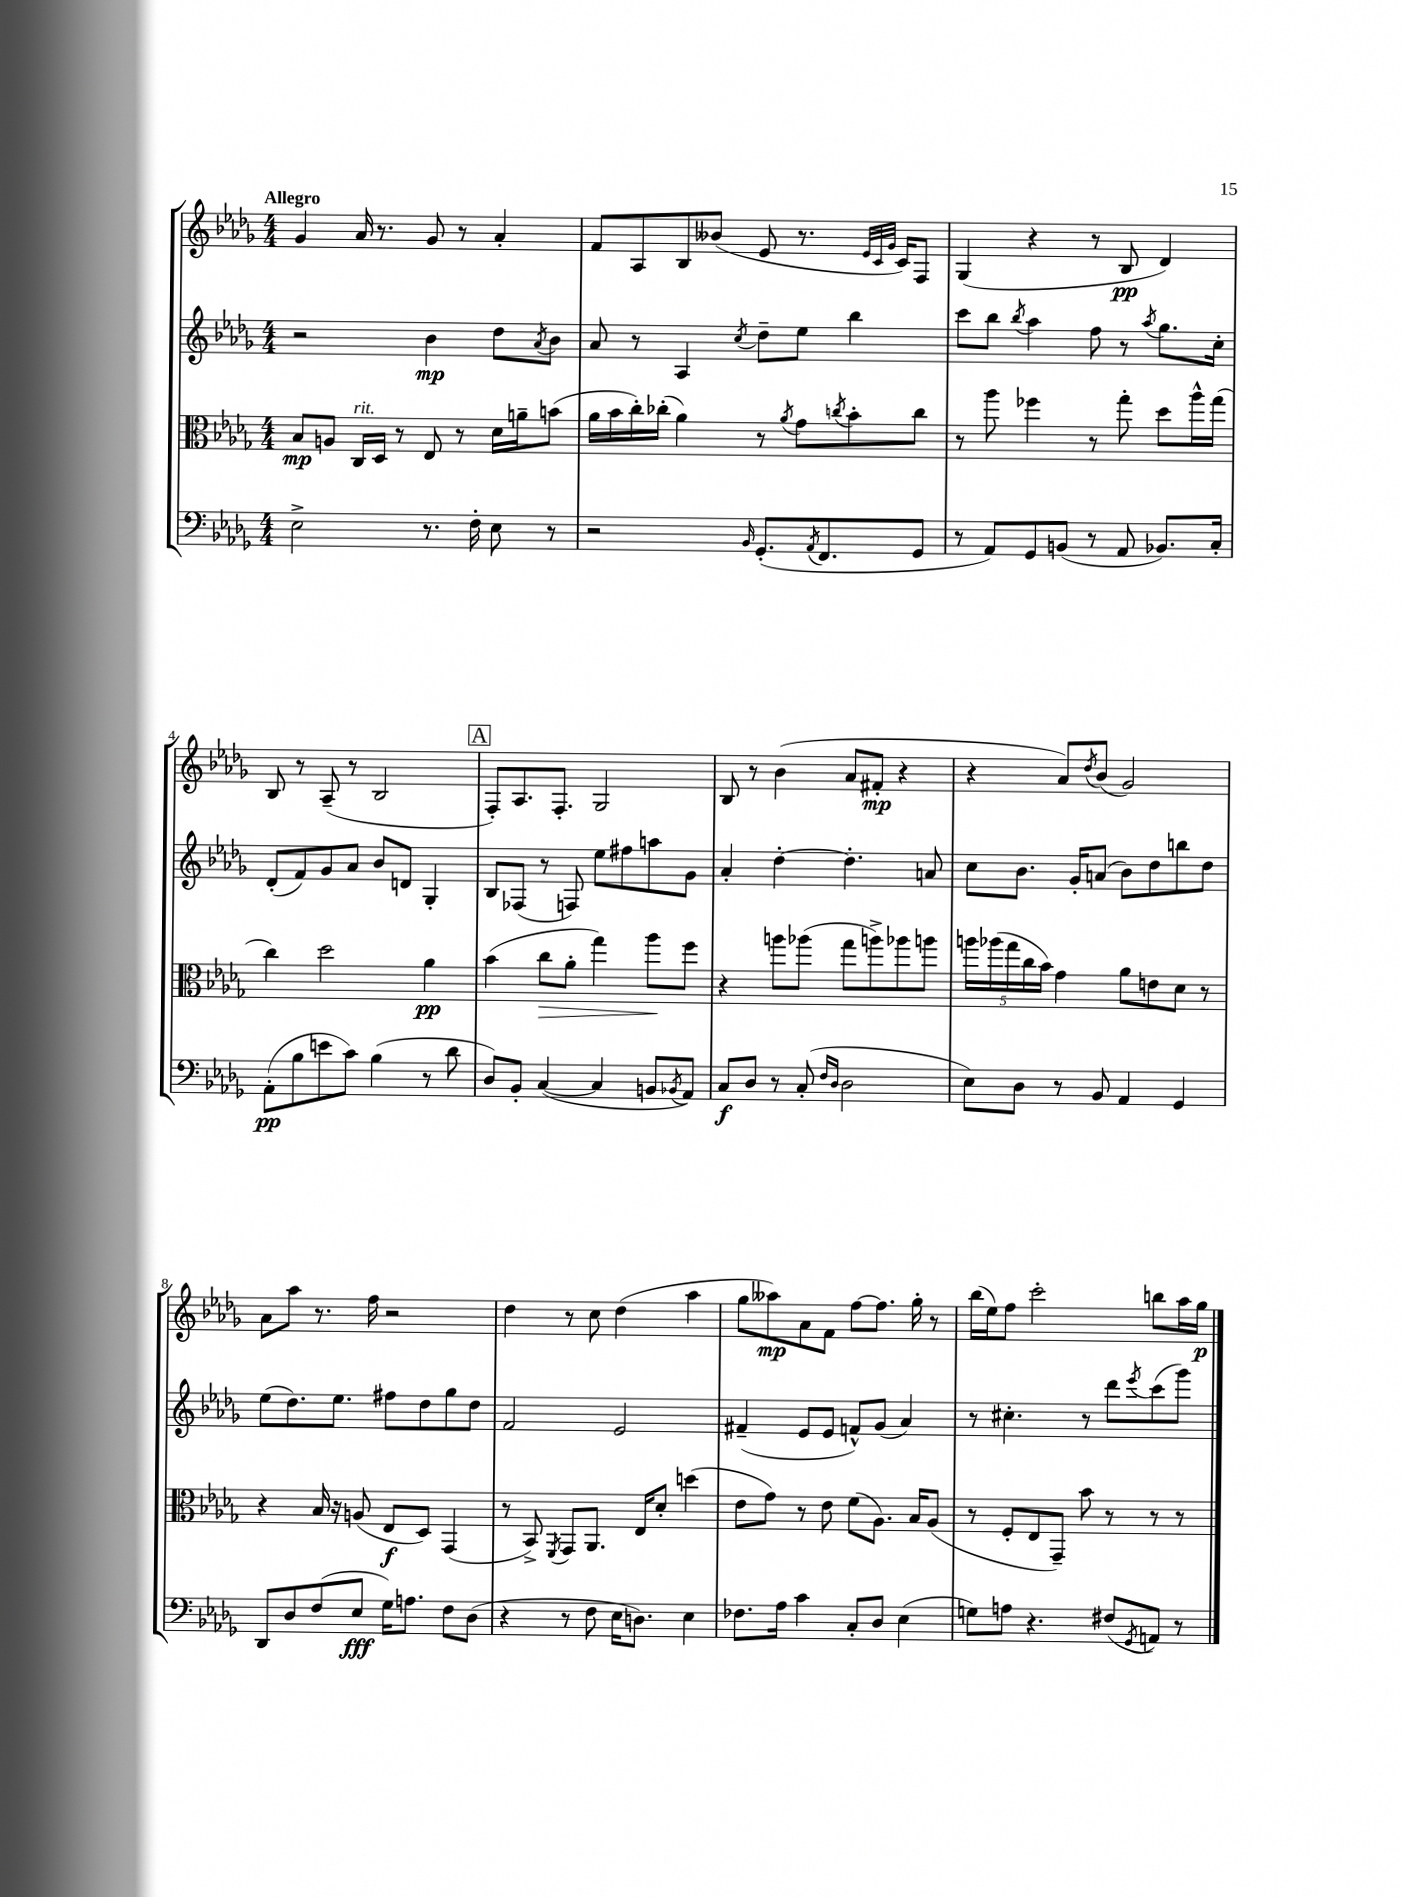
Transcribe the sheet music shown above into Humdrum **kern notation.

**kern	**dynam	**kern	**dynam	**kern	**dynam	**kern	**dynam
*part4	*part4	*part3	*part3	*part2	*part2	*part1	*part1
*staff4	*staff4	*staff3	*staff3	*staff2	*staff2	*staff1	*staff1
*clefF4	*	*clefC3	*	*clefG2	*	*clefG2	*
*k[b-e-a-d-g-]	*	*k[b-e-a-d-g-]	*	*k[b-e-a-d-g-]	*	*k[b-e-a-d-g-]	*
*M4/4	*	*M4/4	*	*M4/4	*	*M4/4	*
=1	=1	=1	=1	=1	=1	=1	=1
!	!	!	!	!	!	!LO:TX:a:B:t=Allegro	!
2E-^\	.	8B-/L	mp	2r	.	4g-/	.
.	.	8An/J	.	.	.	.	.
!	!	!LO:TX:a:i:t=rit.	!	!	!	!	!
.	.	16C/LL	.	.	.	16a-/	.
.	.	16D-/JJ	.	.	.	8.r	.
.	.	8r	.	.	.	.	.
8.r	.	8E-/	.	4b-\	mp	8g-/	.
.	.	8r	.	.	.	8r	.
16F'\	.	.	.	.	.	.	.
8E-\	.	16d-\LL	.	8dd-\L	.	4a-'/	.
.	.	16an~\J	.	.	.	.	.
.	.	.	.	8qa-/	.	.	.
8r	.	(8bn\J	.	8b-\J	.	.	.
=2	=2	=2	=2	=2	=2	=2	=2
2r	.	16a-\LL	.	8a-/	.	8f/L	.
.	.	16b-\	.	.	.	.	.
.	.	16cc'\)	.	8r	.	8A-/	.
.	.	(16cc-X'\JJ	.	.	.	.	.
.	.	4a-\)	.	4A-/	.	8B-/	.
.	.	.	.	.	.	(8b--X/J	.
16qqBB-/	.	.	.	8qcc/	.	.	.
(8.GG-'/L	.	8r	.	8dd-~\L	.	8e-/	.
.	.	8qa-/	.	.	.	.	.
.	.	8g-\L	.	8ee-\J	.	8.r	.
8qAA-/	.	.	.	.	.	.	.
8.FF/	.	.	.	.	.	.	.
.	.	8qccn/	.	.	.	.	.
.	.	8b-'\	.	4bb-\	.	.	.
.	.	.	.	.	.	32qqe-/LLL	.
.	.	.	.	.	.	32qqc/	.
.	.	.	.	.	.	32qqg-/JJJ	.
.	.	.	.	.	.	16c/KL)	.
8GG-/J	.	8cc\J	.	.	.	8F/J	.
=3	=3	=3	=3	=3	=3	=3	=3
8r	.	8r	.	8ccc\L	.	(4G-/	.
8AA-/L)	.	8aa-\	.	8bb-\J	.	.	.
.	.	.	.	8qbb-/	.	.	.
8GG-/	.	4ff-X\	.	4aa-\	.	4r	.
(8BBn/J	.	.	.	.	.	.	.
8r	.	8r	.	8ff\	.	8r	.
8AA-/	.	8gg-'\	.	8r	.	8B-/	pp
.	.	.	.	8qaa-/	.	.	.
8.BB-X/L)	.	8dd-\L	.	8.gg-\L	.	4d-/)	.
.	.	16aa-^^\L	.	.	.	.	.
16C'/Jk	.	(16gg-\JJ	.	16cc'\Jk	.	.	.
!!LO:LB:g=z
=4	=4	=4	=4	=4	=4	=4	=4
(8AA-'\L	pp	4cc\)	.	(8d-'/L	.	8B-/	.
8B-\	.	.	.	8f/)	.	8r	.
8en\	.	2dd-\	.	8g-/	.	(8A-~/	.
8c\J)	.	.	.	8a-/J	.	8r	.
(4B-\	.	.	.	8b-/L	.	2B-/	.
.	.	.	.	8dn/J	.	.	.
8r	.	4a-\	pp	4G-'/	.	.	.
8d-\	.	.	.	.	.	.	.
!!LO:REH:place=s1:t=A
=5	=5	=5	=5	=5	=5	=5	=5
8D-/L)	.	(4b-\	.	8B-/L	.	8F'/L)	.
8BB-'/J	.	.	.	(8F-X/J	.	8.A-/	.
!	!	!	!LO:HP:b	!	!	!	!
([4C/	.	8cc\L	>	8r	.	.	.
.	.	.	.	.	.	8.F'/J	.
.	.	8a-'\J	.	8Fn/)	.	.	.
4C/]	.	4gg-\)	.	8ee-\L	.	2G-/	.
.	.	.	.	8ff#X\	.	.	.
8BBn/L	.	8aa-\L	.	8aan\	.	.	.
8qBB-X/	.	.	.	.	.	.	.
8AA-/J)	.	8ff\J	]	8g-\J	.	.	.
=6	=6	=6	=6	=6	=6	=6	=6
8C/L	f	4r	.	4a-'/	.	8B-/	.
8D-/J	.	.	.	.	.	8r	.
8r	.	8aan\L	.	[4dd-'\	.	(4b-\	.
(8C'/	.	(8aa-X\J	.	.	.	.	.
16qqF/LL	.	.	.	.	.	.	.
16qqD-/JJ	.	.	.	.	.	.	.
2D-\	.	8gg-\L	.	4.dd-'\]	.	8a-/L	.
.	.	8aan^\)	.	.	.	8f#X'/J	mp
.	.	8aa-X\	.	.	.	4r	.
.	.	8aan\J	.	8an/	.	.	.
=7	=7	=7	=7	=7	=7	=7	=7
8E-\L)	.	20aan\LL	.	8cc\L	.	4r	.
.	.	(20aa-X\	.	.	.	.	.
.	.	20gg-\	.	.	.	.	.
8D-\J	.	.	.	8.b-\J	.	.	.
.	.	20cc\	.	.	.	.	.
.	.	20b-\JJ)	.	.	.	.	.
8r	.	4g-\	.	.	.	8a-/L)	.
.	.	.	.	16g-'/KL	.	.	.
.	.	.	.	.	.	8qdd-/	.
8BB-/	.	.	.	(8an/J	.	(8b-/J	.
4AA-/	.	8a-\L	.	8b-\L)	.	2g-/)	.
.	.	8en\	.	8dd-\	.	.	.
4GG-/	.	8d-\J	.	8bbn\	.	.	.
.	.	8r	.	8dd-\J	.	.	.
!!LO:LB:g=z
=8	=8	=8	=8	=8	=8	=8	=8
8DD-/L	.	4r	.	(8ee-\L	.	8a-\L	.
8D-/	.	.	.	8.dd-\)	.	8aa-\J	.
(8F/	.	16B-/	.	.	.	8.r	.
.	.	16r	.	8.ee-\J	.	.	.
8E-/J	fff	(8An/	.	.	.	.	.
.	.	.	.	.	.	16ff\	.
16G-\KL)	.	8E-/L	f	8ff#X\L	.	2r	.
8.An\J	.	.	.	.	.	.	.
.	.	8D-/J)	.	8dd-\	.	.	.
8F\L	.	(4GG-/	.	8gg-\	.	.	.
(8D-\J	.	.	.	8dd-\J	.	.	.
=9	=9	=9	=9	=9	=9	=9	=9
4r	.	8r	.	2f/	.	4dd-\	.
.	.	8BB-^/)	.	.	.	.	.
.	.	8qFF/	.	.	.	.	.
8r	.	8GG-/L	.	.	.	8r	.
8F\	.	8.AA-/J	.	.	.	8cc\	.
16E-\KL	.	.	.	2e-/	.	(4dd-\	.
8.Dn\J)	.	16E-/KL	.	.	.	.	.
.	.	8d-'/J	.	.	.	.	.
4E-\	.	(4ddn\	.	.	.	4aa-\	.
=10	=10	=10	=10	=10	=10	=10	=10
8.F-X\L	.	8e-\L	.	(4f#X~/	.	8gg-\L	.
.	.	8g-\J)	.	.	.	8aa--X\)	mp
16A-\Jk	.	.	.	.	.	.	.
4c\	.	8r	.	8e-/L	.	8a-\	.
.	.	8e-\	.	8e-/J	.	8f\J	.
8C'/L	.	(8f\L	.	8fn^^/L)	.	[8ff\L	.
8D-/J	.	8.A-\J)	.	(8g-/J	.	8.ff\J]	.
(4E-\	.	.	.	4a-/)	.	.	.
.	.	16B-/KL	.	.	.	16gg-'\	.
.	.	(8A-/J	.	.	.	8r	.
=11	=11	=11	=11	=11	=11	=11	=11
8Gn\L)	.	8r	.	8r	.	(16bb-\LL	.
.	.	.	.	.	.	16ee-\J)	.
8An\J	.	8F'/L	.	4.cc#X'\	.	8ff\J	.
4.r	.	8E-/	.	.	.	2ccc'\	.
.	.	8GG-~/J)	.	.	.	.	.
.	.	8b-\	.	8r	.	.	.
(8F#X/L	.	8r	.	8ddd-\L	.	.	.
8qGG-/	.	.	.	8qeee-/	.	.	.
8AAn/J)	.	8r	.	(8ccc\	.	8bbn\L	.
8r	.	8r	.	8ggg-\J)	.	16aa-\L	.
.	.	.	.	.	.	16gg-\JJ	p
==	==	==	==	==	==	==	==
*-	*-	*-	*-	*-	*-	*-	*-
